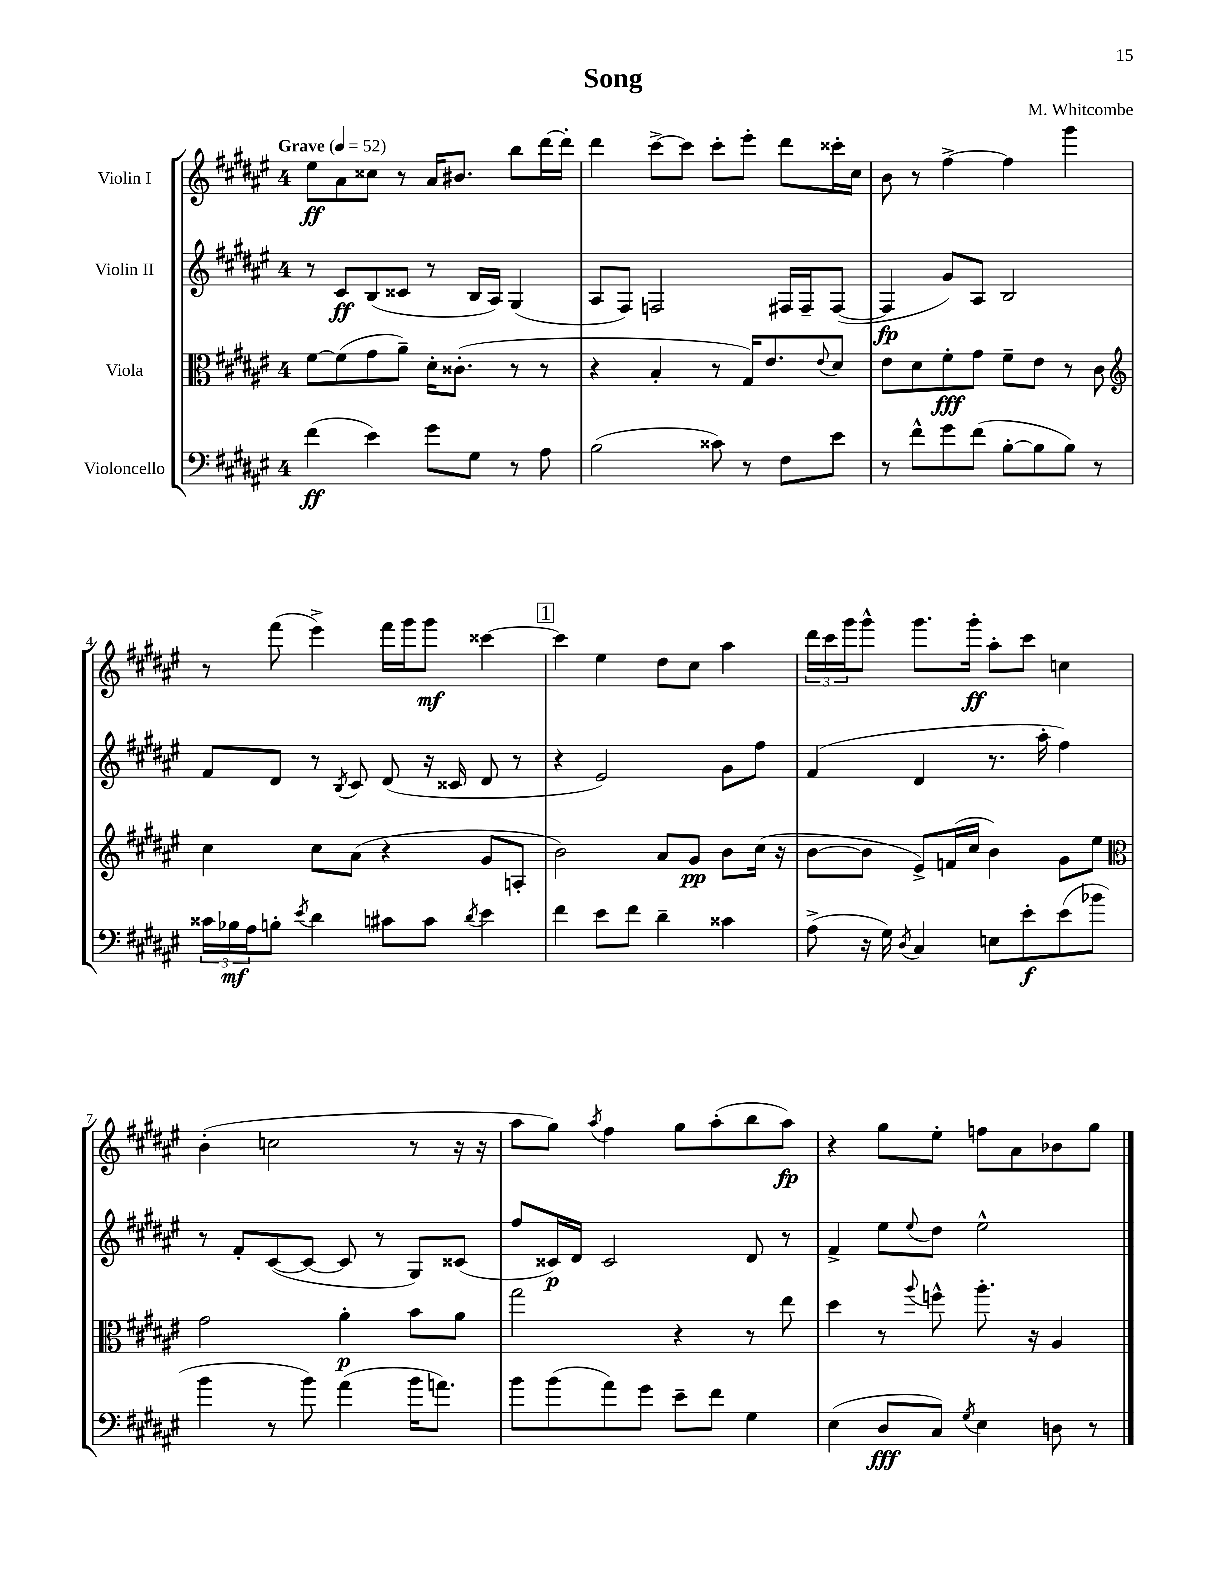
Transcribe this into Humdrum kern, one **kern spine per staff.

**kern	**kern	**kern	**kern
*staff4	*staff3	*staff2	*staff1
*clefF4	*clefC3	*clefG2	*clefG2
*k[f#c#g#d#a#e#]	*k[f#c#g#d#a#e#]	*k[f#c#g#d#a#e#]	*k[f#c#g#d#a#e#]
*M4/4	*M4/4	*M4/4	*M4/4
*MM52	*MM52	*MM52	*MM52
(4f#	[8f#	8r	8ee#
.	(8f#]	8c#	8a#
4e#)	8g#	(8B	8cc##
.	8a#~)	8c##	8r
8g#	16d#'	8r	16a#
.	(8.c##'	.	8.b#
8G#	.	16B	.
.	.	16A#)	.
8r	8r	(4G#	8bb
8A#	8r	.	[16ddd#
.	.	.	16ddd#']
=	=	=	=
(2B	4r	8A#	4ddd#
.	.	8F#)	.
.	4B'	2F	[8ccc#^
.	.	.	8ccc#]
8c##)	8r	.	8ccc#'
8r	16G#)	.	8eee#'
.	8.e#	.	.
8F#	.	16F#	8ddd#
.	.	16F#~	.
.	8qqe#	.	.
8e#	8d#	([8F#	16ccc##'
.	.	.	16cc#
=	=	=	=
8r	8e#	4F#]	8b
8f#^^	8d#	.	8r
8g#	8f#'	8g#)	[4ff#^
(8f#	8g#	8A#	.
[8B'	8f#~	2B	4ff#]
8B]	8e#	.	.
8B)	8r	.	4ggg#
8r	8c#	.	.
=	=	=	=
*	*clefG2	*	*
24c##	4cc#	8f#	8r
24B-	.	.	.
24A#	.	.	.
8B'	.	8d#	(8fff#
8qe#	.	.	.
4d#	8cc#	8r	4eee#^)
.	.	8qB	.
.	(8a#	8c#	.
8c#	4r	(8d#	16fff#
.	.	.	16ggg#
8c#	.	16r	8ggg#
.	.	16c##	.
8qd#	.	.	.
4e#	8g#	8d#	[4ccc##
.	8A'	8r	.
=	=	=	=
4f#	2b)	4r	4ccc##]
8e#	.	2e#)	4ee#
8f#	.	.	.
4d#~	8a#	.	8dd#
.	8g#	.	8cc#
4c##	8b	8g#	4aa#
.	(16cc#	8ff#	.
.	16r	.	.
=	=	=	=
(8A#^	[8b	(4f#	24ddd#
.	.	.	24ccc#
.	.	.	24ggg#
16r	8b]	.	8ggg#^^
16G#)	.	.	.
8qD#	.	.	.
4C#	8e#^)	4d#	8.ggg#
.	(16f	.	.
.	16cc#	.	16ggg#'
8E	4b)	8.r	8aa#'
8e#'	.	.	8ccc#
.	.	16aa#'	.
(8e#	8g#	4ff#)	4cc
8b-	8ee#	.	.
=	=	=	=
*	*clefC3	*	*
4b	2g#	8r	(4b'
.	.	8f#'	.
8r	.	([8c#	2cc
8b)	.	8c#_	.
(4a#	4a#'	8c#]	.
.	.	8r	.
16b	8b	8G#)	8r
8.a)	.	.	.
.	8a#	(8c##	16r
.	.	.	16r
=	=	=	=
8b	2gg#	8ff#	8aa#
(8b	.	16c##)	8gg#)
.	.	16d#	.
.	.	.	8qaa#
8a#)	.	2c##	4ff#
8g#	.	.	.
8e#~	4r	.	8gg#
8f#	.	.	(8aa#'
4G#	8r	8d#	8bb
.	8ee#	8r	8aa#)
=	=	=	=
(4E#	4dd#	4f#^	4r
8D#	8r	8ee#	8gg#
.	8qqaa#	8qqee#	.
8C#)	8ff^^	8dd#	8ee#'
8qG#	.	.	.
4E#	8.aa#'	2ee#^^	8ff
.	.	.	8a#
.	16r	.	.
8D	4A#	.	8b-
8r	.	.	8gg#
==	==	==	==
*-	*-	*-	*-
